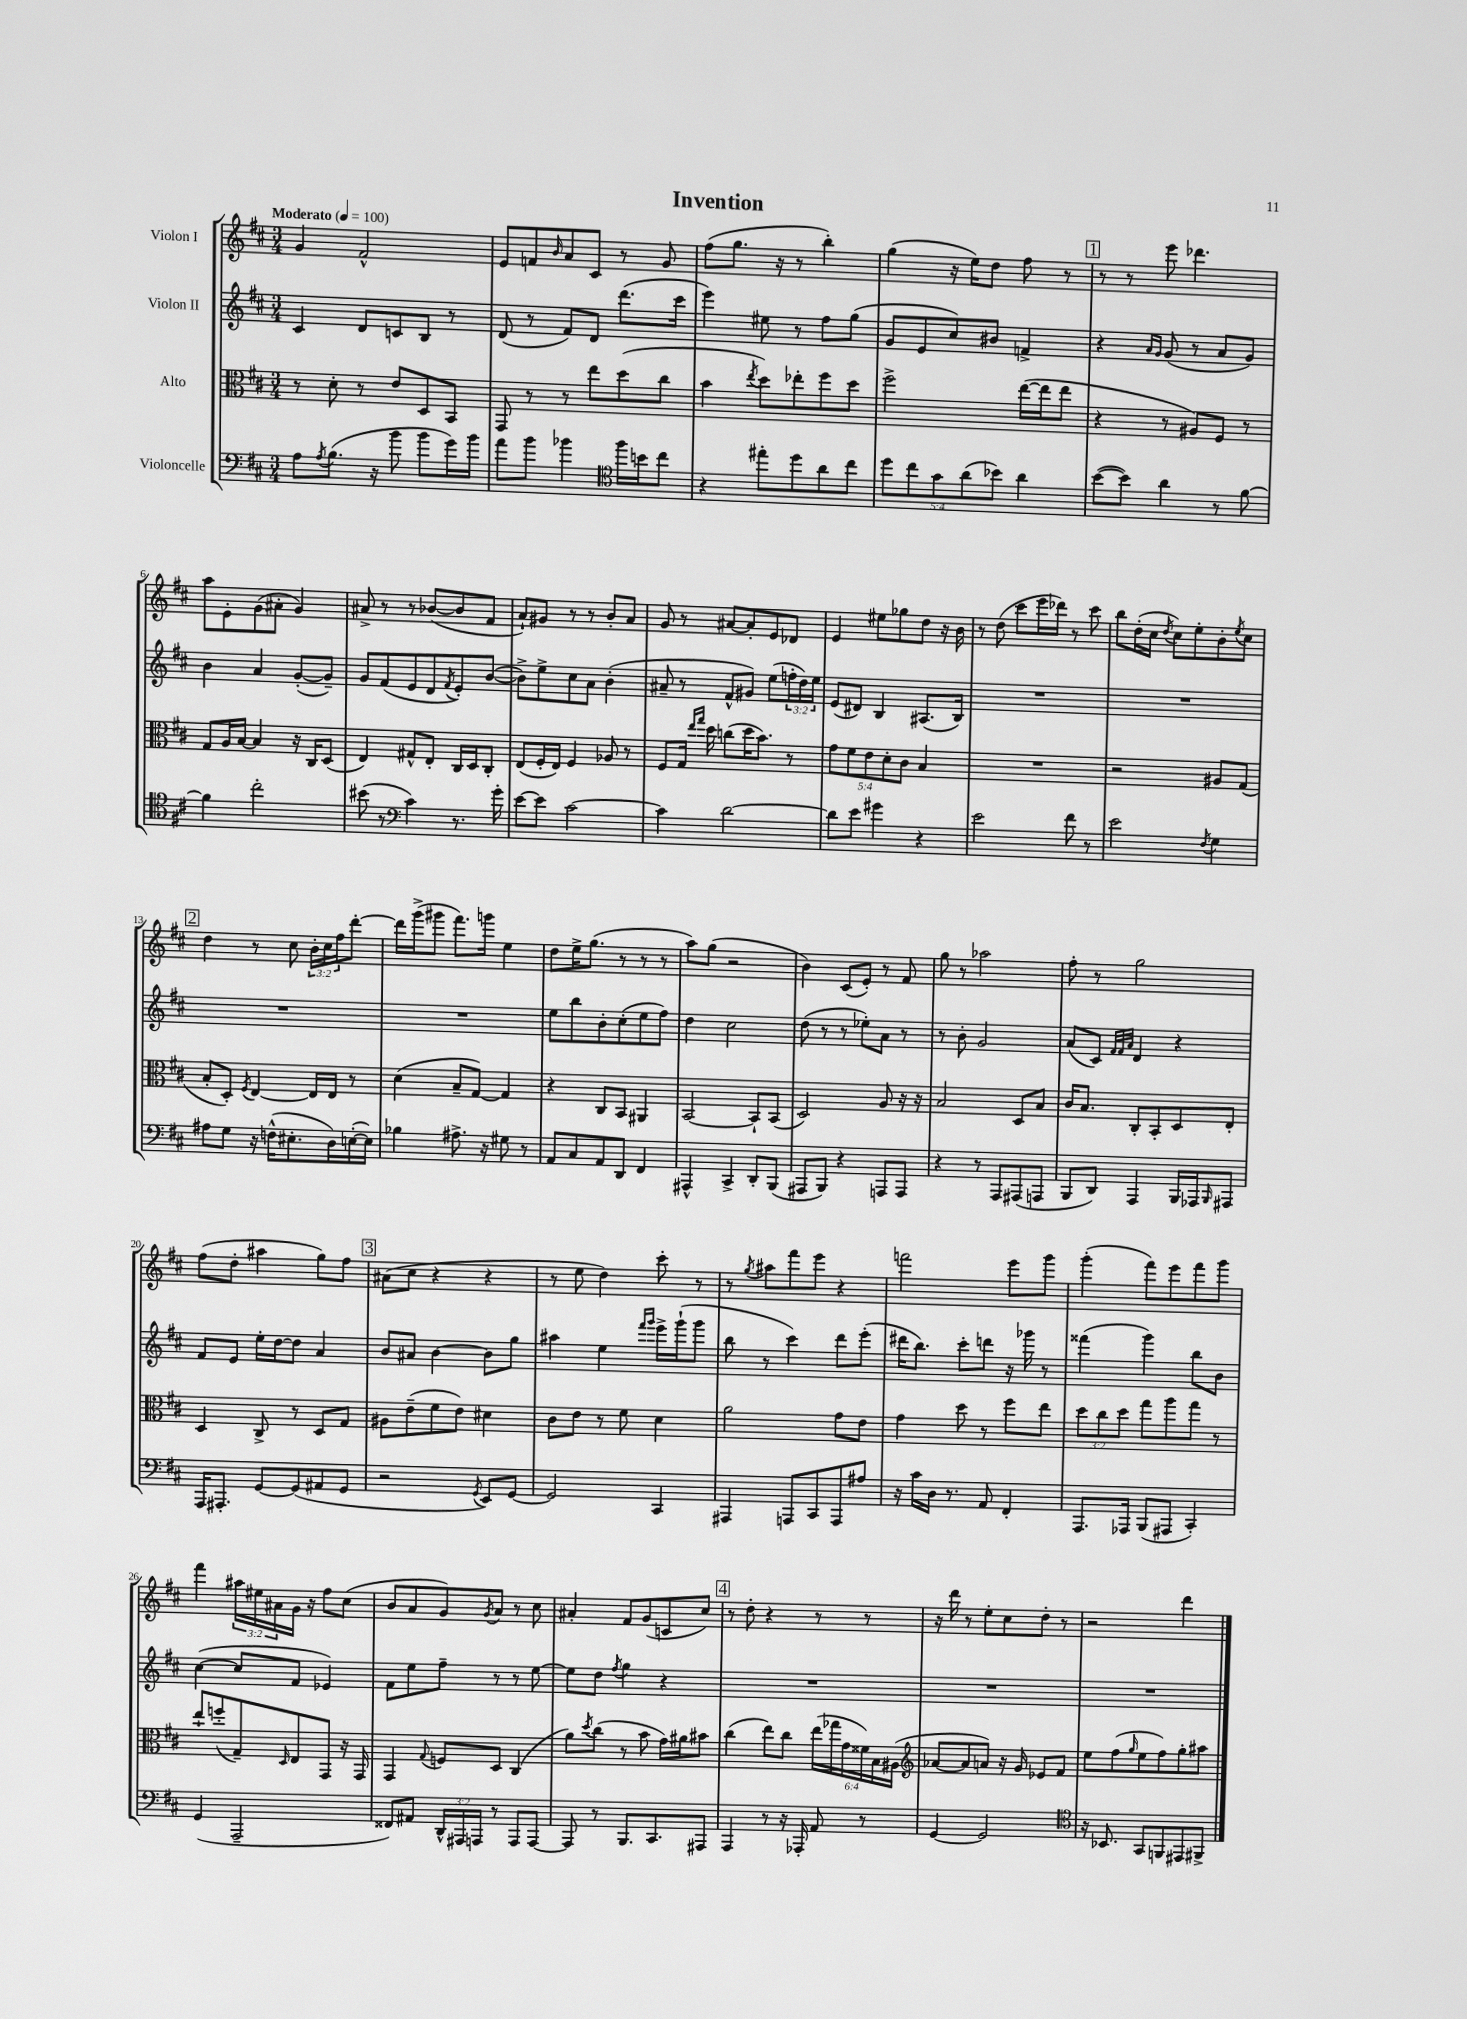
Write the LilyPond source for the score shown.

\header { title = "Invention" }
<<
\new StaffGroup <<
\new Staff = "s0" \with { instrumentName = "Violon I" } {
    \clef treble \key d \major \numericTimeSignature \time 3/4 \override Staff.TupletNumber.text = #tuplet-number::calc-fraction-text \tempo "Moderato" 4 = 100
    g'4 fis'2-^ |
    e'8 f'8 \grace { b'16 } a'8 cis'8 r8 g'8 |
    fis''8( g''8. r16 r8 b''4-.) |
    g''4( r16 e''16) d''8 fis''8 r8 |
    \mark \markup { \box "1" } r8 r8 e'''8 des'''4. |
    a''8 e'8-. g'8( ais'8-. g'4) |
    ais'8-> r8 r8 bes'8~( bes'8 fis'8 |
    a'8-!) gis'8 r8 r8 b'8-. a'8 |
    g'8 r8 ais'8~ ais'8-. e'8 des'8 |
    e'4 eis''8 ges''8 d''8 r16 b'16 |
    r8 d''8( cis'''8 e'''16 des'''16) r8 cis'''8 |
    b''8 d''16-.( cis''16 \acciaccatura { d''8 } cis''8) e''8-. b'8-. \acciaccatura { e''8 } cis''8 |
    \mark \markup { \box "2" } d''4 r8 cis''8 \tuplet 3/2 { b'16-. cis''16 fis''16 } d'''8~-. |
    d'''16 g'''16->( gis'''8 fis'''8.) g'''16 e''4 |
    d''8 e''16-> g''8.( r8 r8 r8 |
    a''8) g''8( r2 |
    b'4) cis'8( e'8-.) r8 fis'8 |
    g''8 r8 aes''2 |
    fis''8-. r8 g''2 |
    fis''8( d''8-. ais''4 g''8) fis''8 |
    \mark \markup { \box "3" } ais'8( cis''8 r4 r4 |
    r8 e''8 d''4) cis'''8-. r8 |
    r8 \acciaccatura { g''8 } ais''8 fis'''8 e'''8 r4 |
    f'''2 e'''8 g'''8 |
    g'''4-.( fis'''8) e'''8 fis'''8 g'''8 |
    fis'''4 \tuplet 3/2 { ais''16 eis''16 ais'16 } g'16 r16 fis''8 cis''8( |
    b'8 a'8 g'8) \acciaccatura { g'8 } a'8 r8 cis''8 |
    ais'4-. fis'8 g'8( c'8 cis''8) |
    \mark \markup { \box "4" } r8 d''8-. r4 r8 r8 |
    r16 d'''16 r8 e''8-. cis''8 d''8-. r8 |
    r2 d'''4 \bar "|." |
}
\new Staff = "s1" \with { instrumentName = "Violon II" } {
    \clef treble \key d \major \numericTimeSignature \time 3/4 \override Staff.TupletNumber.text = #tuplet-number::calc-fraction-text
    cis'4 d'8 c'8 b8 r8 |
    d'8( r8 fis'8) d'8 d'''8.( cis'''16 |
    e'''4) eis''8 r8 fis''8 g''8( |
    g'8 e'8 cis''8) bis'8 f'4-> |
    \mark \markup { \box "1" } r4 \grace { a'16 g'16 } g'8( r8 a'8 g'8) |
    b'4 a'4 g'8~-.( g'8--) |
    g'8 fis'8( e'8 d'8 \acciaccatura { fis'8 } e'8-.) b'8~( |
    b'8->) e''8-> cis''8 a'8 b'4-.( |
    ais'8-- r8 fis'8-^ gis'8) e''8( \tuplet 3/2 { f''16-. d''16) e''16 } |
    e'8( dis'8) b4 ais8.( b16) |
    R2. |
    R2. |
    \mark \markup { \box "2" } R2. |
    R2. |
    e''8 b''8 b'8-. cis''8-.( e''8 fis''8) |
    d''4 cis''2 |
    d''8( r8 r8 ees''8-.) a'8 r8 |
    r8 b'8-. g'2 |
    a'8( cis'8) \grace { fis'32 fis'32 a'32 } d'4 r4 |
    fis'8 e'8 e''16-. d''16~ d''8 a'4 |
    \mark \markup { \box "3" } b'8 ais'8 b'4~ b'8 g''8 |
    ais''4 e''4 \grace { fis'''16 g'''16 } e'''16-> g'''16-!( g'''8 |
    b''8 r8 cis'''4) d'''8 e'''8-.( |
    dis'''16 b''8.) cis'''8-. d'''8 r16 ges'''16 r8 |
    fisis'''4( g'''4) b''8 b'8 |
    cis''4~( cis''8 fis'8 ees'4) |
    fis'8 e''8 fis''8-- r8 r8 e''8~ |
    e''8 d''8 \acciaccatura { fis''8 } g''4 r4 |
    \mark \markup { \box "4" } R2. |
    R2. |
    R2. \bar "|." |
}
\new Staff = "s2" \with { instrumentName = "Alto" } {
    \clef alto \key d \major \numericTimeSignature \time 3/4 \override Staff.TupletNumber.text = #tuplet-number::calc-fraction-text
    r8 d'8-. r8 e'8 d8 b,8 |
    g,8 r8 r8 e''8 d''8( cis''8 |
    b'4 \acciaccatura { e''8 } d''8) ees''8-. fis''8 d''8 |
    fis''2-> e''16~( e''16 e''8 |
    \mark \markup { \box "1" } r4 r8 ais8) fis8 r8 |
    g8 a16 b16~ b4 r16 cis16 d8( |
    e4) gis8-^ e8-. cis16 d16 cis8-. |
    e8( fis16-. e16) fis4 aes8 r8 |
    fis8 g16 \grace { e''16 g''16 } d''16 c''8( d''16 b'8.) r8 |
    \tuplet 5/4 { g'8 fis'8 e'8 d'8-. cis'8 } b4 |
    R2. |
    r2 ais8 g8( |
    \mark \markup { \box "2" } b8-. d8-.) \acciaccatura { fis8 } e4~ e16 e16 r8 |
    d'4( b8-- g8~) g4 |
    r4 cis8 b,8 ais,4 |
    b,2~ b,8-! b,8( |
    d2) a8 r16 r16 |
    b2 d8 b8 |
    cis'16 b8. cis8-. b,8-. d8 e8-. |
    d4 cis8-> r8 d8 g8 |
    \mark \markup { \box "3" } ais8 e'8--( fis'8 e'8) dis'4 |
    cis'8 e'8 r8 fis'8 d'4 |
    a'2 g'8 e'8 |
    g'4 d''8 r8 fis''8 e''8 |
    \tuplet 3/2 { d''8 cis''8 d''8 } g''8 a''8 g''8 r8 |
    e''8-! f''8-.( g8--) \grace { d16 } e8 g,8 r16 g,16 |
    g,4 \appoggiatura { g8 } f8 d8 cis4( |
    a'8) \acciaccatura { d''8 } cis''8( r8 b'8 g'16) ais'16 bis'8 |
    \mark \markup { \box "4" } cis''4( e''8) cis''8 \tuplet 6/4 { e''16( ges''16 g'16 fisis'16) b16 ais16( } |
    \clef treble aes'8~ aes'8 a'8) r16 g'16 ees'8 fis'8 |
    e''8 fis''8( \grace { g''16 } e''8 fis''8) g''8-. ais''8 \bar "|." |
}
\new Staff = "s3" \with { instrumentName = "Violoncelle" } {
    \clef bass \key d \major \numericTimeSignature \time 3/4 \override Staff.TupletNumber.text = #tuplet-number::calc-fraction-text
    a8 \acciaccatura { a8 } b8.( r16 b'8 b'8 g'16) b'16 |
    a'8 b'8 bes'4 \clef tenor fis''16 b'16 cis''8 |
    r4 eis''8-. d''8 a'8 cis''8 |
    \tuplet 5/4 { d''8 cis''8 g'8 a'8( bes'8) } a'4 |
    \mark \markup { \box "1" } b'8~( b'8) a'4 r8 fis'8~ |
    fis'4 cis''2-. |
    bis'8( r8 \clef bass cis'4) r8. g'16-. |
    e'8~ e'8 cis'2~ |
    cis'4 d'2~ |
    d'8 e'8 gis'4 r4 |
    e'2 fis'8 r8 |
    e'2 \acciaccatura { fis8 } g4 |
    \mark \markup { \box "2" } ais8 g8 r16 f16-^( eis8.-. d16) e16~-.( e16) |
    bes4 ais8.-> r16 gis8 r8 |
    a,8 cis8 a,8 d,8 fis,4 |
    ais,,4-^ cis,4-> d,8-. b,,8( |
    ais,,8 b,,8) r4 a,,8 a,,8 |
    r4 r8 a,,8 ais,,8( a,,8 |
    b,,8 d,8) a,,4 b,,16 aes,,16 \grace { b,,16 } ais,,8 |
    a,,16 ais,,8.-. g,8~ g,8( ais,8 g,8 |
    \mark \markup { \box "3" } r2 \acciaccatura { g,8 } e,8) g,8~ |
    g,2 cis,4 |
    ais,,4 a,,8 cis,8 a,,8 ais8 |
    r16 cis'16 d16 r8. a,8 fis,4-. |
    a,,8. aes,,16 b,,8( ais,,8 cis,4-.) |
    g,4( a,,2-- |
    fisis,8) ais,8 \tuplet 3/2 { d,16-^ ais,,16 a,,16 } r8 a,,8 a,,8~ |
    a,,8 r8 b,,8. cis,8. ais,,8 |
    \mark \markup { \box "4" } a,,4 r8 r16 aes,,16-. a,8 r8 |
    g,4~ g,2 |
    \clef tenor r16 bes,8. g,8 f,8 eis,8 fis,8-> \bar "|." |
}
>>
>>
